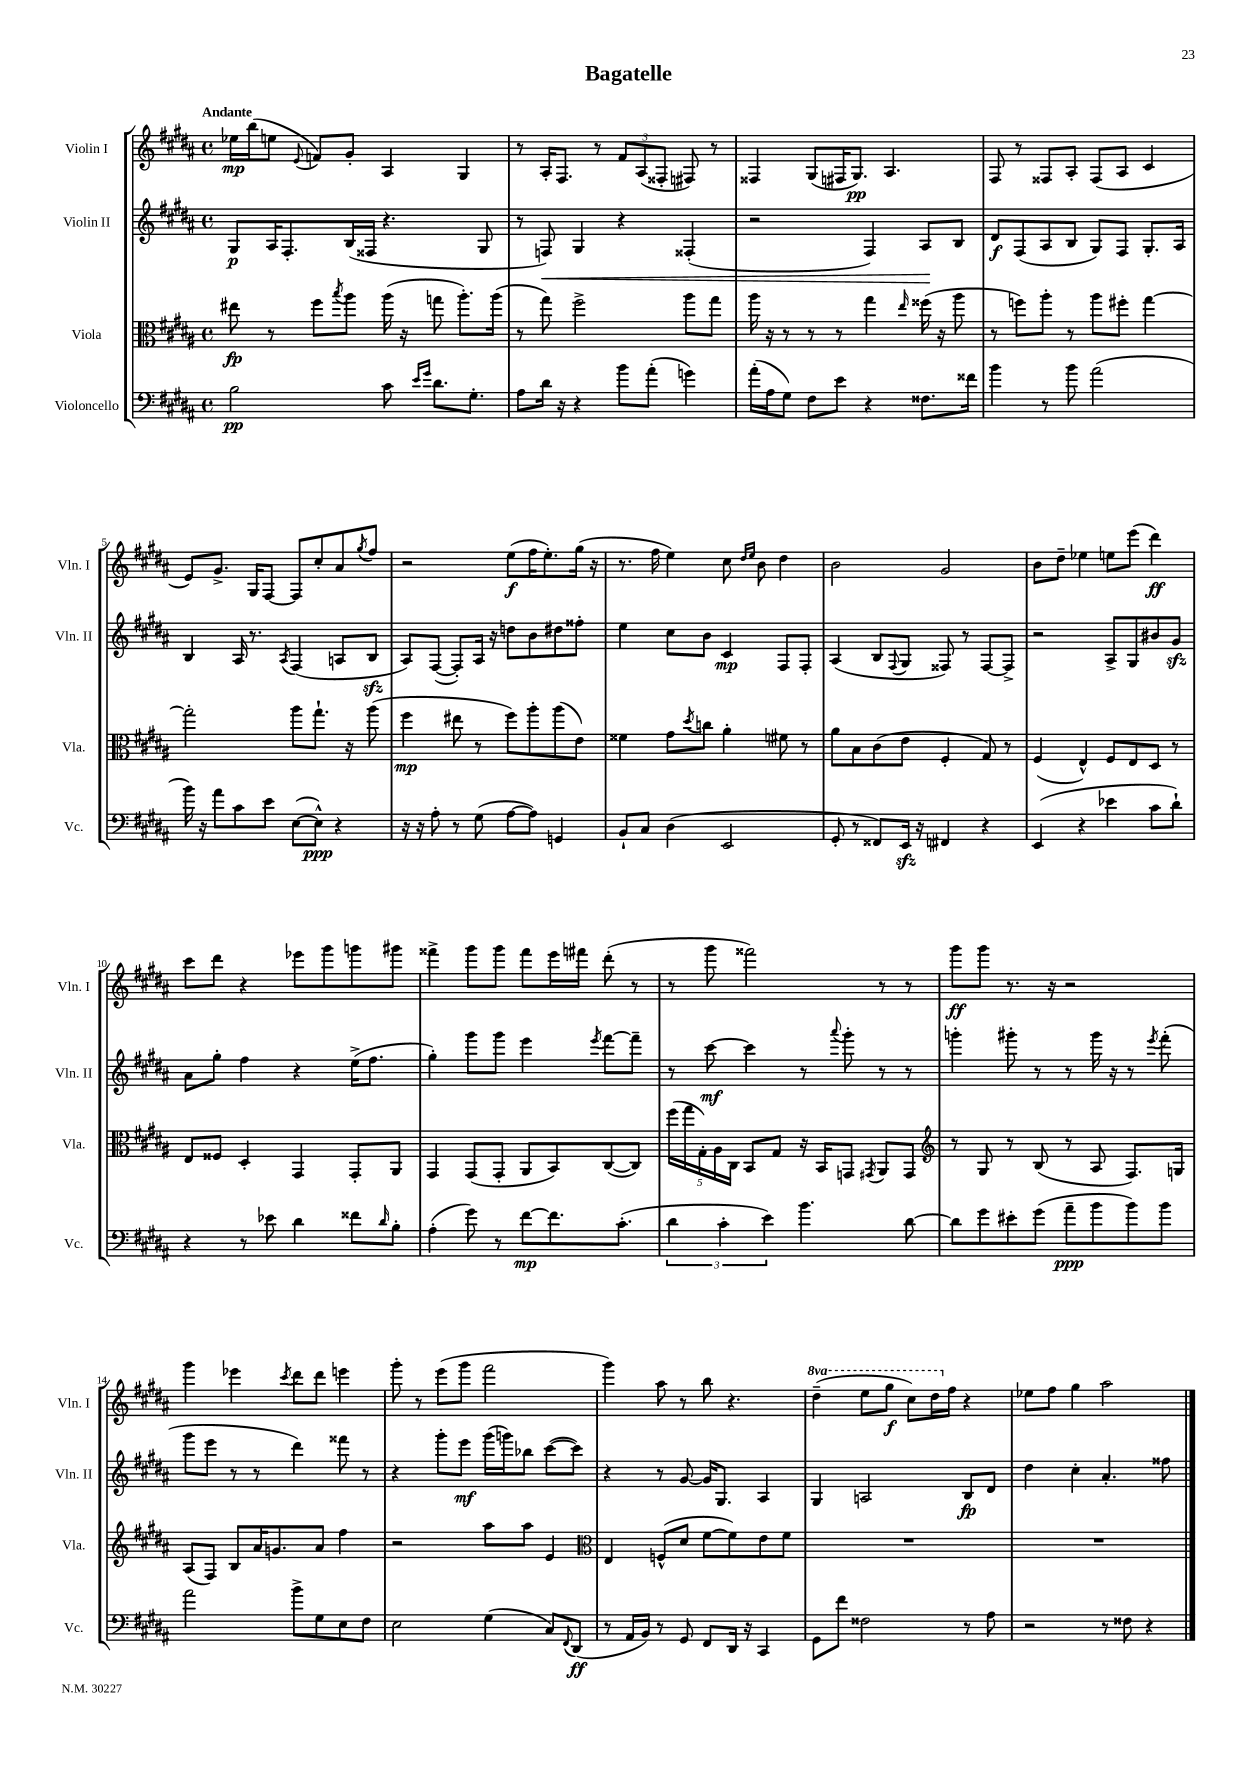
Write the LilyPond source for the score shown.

\header { title = "Bagatelle" }
<<
\new StaffGroup <<
\new Staff = "s0" \with { instrumentName = "Violin I" shortInstrumentName = "Vln. I" } {
    \clef treble \key b \major \defaultTimeSignature \time 4/4 \set Staff.ottavationMarkups = #ottavation-simple-ordinals \tempo "Andante"
    ees''16\mp b''16( e''8 \appoggiatura { e'8 } f'8) gis'8-. ais4 gis4 |
    r8 ais16-. fis8. r8 \tuplet 3/2 { fis'8 ais8( fisis8-. } fis8) r8 |
    fisis4 gis8( fis16 gis8.\pp) ais4. |
    fis8 r8 fisis8 ais8-. fisis8( ais8 cis'4 |
    e'8) gis'8.-> gis16 fis8~ fis8 cis''8-. ais'8 \acciaccatura { gis''8 } fis''8 |
    r2 e''8\f( fis''16 e''8.-.) gis''16( r16 |
    r8. fis''16 e''4) cis''8 \grace { dis''16 e''16 } b'8 dis''4 |
    b'2 gis'2 |
    b'8 dis''8-- ees''4 e''8 e'''8( dis'''4\ff) |
    cis'''8 dis'''8 r4 ees'''8 gis'''8 g'''8 gis'''8 |
    fisis'''4-> gis'''8 gis'''8 fisis'''8 e'''16 fis'''16 dis'''8-.( r8 |
    r8 gis'''8 fisis'''2) r8 r8 |
    gis'''8\ff gis'''8 r8. r16 r2 |
    gis'''4 ees'''4 \acciaccatura { cis'''8 } dis'''8 dis'''8 e'''4 |
    gis'''8-. r8 e'''8( gis'''8 fis'''2 |
    gis'''4) ais''8 r8 b''8 r4. |
    \ottava #1 dis'''4--( e'''8 gis'''8\f cis'''8) dis'''16 \ottava #0 fis''16 r4 |
    ees''8 fis''8 gis''4 ais''2 \bar "|." |
}
\new Staff = "s1" \with { instrumentName = "Violin II" shortInstrumentName = "Vln. II" } {
    \clef treble \key b \major \defaultTimeSignature \time 4/4
    gis8\p ais16 fis8.-. b16( fisis16 r4. gis8 |
    r8 f8\<) gis4 r4 fisis4-.( |
    r2 fis4) ais8\! b8 |
    dis'8\f fis8( ais8 b8 gis8) fis8 gis8.-. ais16 |
    b4 ais16 r8. \acciaccatura { ais8 } fis4( a8 b8\sfz |
    ais8) fis8~( fis8-.) ais16 r16 d''8 b'8 dis''8 fisis''8-. |
    e''4 cis''8 b'8 cis'4\mp fis8 fis8-. |
    ais4( b8 \appoggiatura { fis8 } gis8 fisis8) r8 fisis8~ fisis8-> |
    r2 ais8-> gis8 bis'8 gis'8\sfz |
    ais'8 gis''8-. fis''4 r4 e''16->( fis''8. |
    gis''4-.) gis'''8 gis'''8 e'''4 \acciaccatura { e'''8 } fis'''8~ fis'''8-- |
    r8 cis'''8~\mf cis'''4 r8 \appoggiatura { ais'''8 } gis'''8-. r8 r8 |
    g'''4-. gis'''8-. r8 r8 gis'''16 r16 r8 \acciaccatura { e'''8 } fis'''8-.( |
    gis'''8 e'''8 r8 r8 dis'''4) fisis'''8 r8 |
    r4 gis'''8-. e'''8\mf gis'''16( g'''16) bes''8 cis'''8~( cis'''8) |
    r4 r8 gis'8~ gis'16 gis8. ais4 |
    gis4 a2 b8\fp dis'8 |
    dis''4 cis''4-. ais'4.-. fisis''8 \bar "|." |
}
\new Staff = "s2" \with { instrumentName = "Viola" shortInstrumentName = "Vla." } {
    \clef alto \key b \major \defaultTimeSignature \time 4/4
    eis''8\fp r8 fis''8 \acciaccatura { b''8 } ais''8 ais''16( r16 g''8 ais''8.-.) ais''16( |
    r8 gis''8) fis''2-> ais''8 gis''8 |
    ais''16 r16 r8 r8 r8 gis''4 \grace { e''16 } fisis''16( r16 ais''8 |
    r8 f''8) ais''8-. r8 ais''8 fis''8-. gis''4~ |
    gis''2-. ais''8 gis''8.-! r16 ais''8( |
    fis''4\mp eis''8 r8 fis''8) ais''8-. ais''8( e'8) |
    fisis'4 gis'8 \acciaccatura { dis''8 } c''8 ais'4-. fis'8 r8 |
    ais'8 b8 cis'8( e'8 fis4-. gis8) r8 |
    fis4( e4-^) fis8 e8 dis8 r8 |
    e8 fisis8 dis4-. gis,4 gis,8-. ais,8 |
    gis,4 gis,8( gis,8-. ais,8 b,8) cis8~( cis8) |
    \tuplet 5/4 { fis''16( gis''16 gis16-.) ais16 cis16 } b,8 gis8 r16 b,16 g,8 \acciaccatura { gis,8 } ais,8 gis,8 |
    \clef treble r8 gis8 r8 b8( r8 ais8 fis8.) g16 |
    ais8( fis8) b8 ais'16 g'8. ais'8 fis''4 |
    r2 ais''8 ais''8 e'4 |
    \clef alto e4 f8-^( dis'8 fis'8~ fis'8) e'8 fis'8 |
    R1 |
    R1 \bar "|." |
}
\new Staff = "s3" \with { instrumentName = "Violoncello" shortInstrumentName = "Vc." } {
    \clef bass \key b \major \defaultTimeSignature \time 4/4
    b2\pp cis'8 \grace { e'16 gis'16 } dis'8. gis8.-. |
    ais8 dis'16 r16 r4 b'8 ais'8-.( g'4) |
    ais'16-.( ais16 gis8) fis8 e'8 r4 fisis8. fisis'16 |
    b'4 r8 b'8 ais'2( |
    b'16) r16 ais'8 cis'8 e'8 e8~( e8-^\ppp) r4 |
    r16 r16 ais8-. r8 gis8( ais8~ ais8) g,4 |
    b,8-! cis8 dis4( e,2 |
    gis,8-. r8 fisis,8) e,16\sfz r16 fis,4 r4 |
    e,4( r4 ees'4 cis'8 dis'8-!) |
    r4 r8 ees'8 dis'4 fisis'8 \grace { dis'16 } b8-. |
    ais4-.( gis'8) r8 fis'8~\mp fis'8. cis'8.-.( |
    \tuplet 3/2 { dis'4 cis'4-. e'4) } b'4. dis'8~ |
    dis'8 gis'8 eis'8-. gis'8( ais'8--\ppp b'8 b'8) b'8 |
    ais'2 b'8-> gis8 e8 fis8 |
    e2 gis4( cis8) \appoggiatura { fis,8 } dis,8\ff( |
    r8 ais,16 b,16) r8 gis,8 fis,8 dis,16 r16 cis,4 |
    gis,8 fis'8 fisis2 r8 ais8 |
    r2 r8 fisis8 r4 \bar "|." |
}
>>
>>
